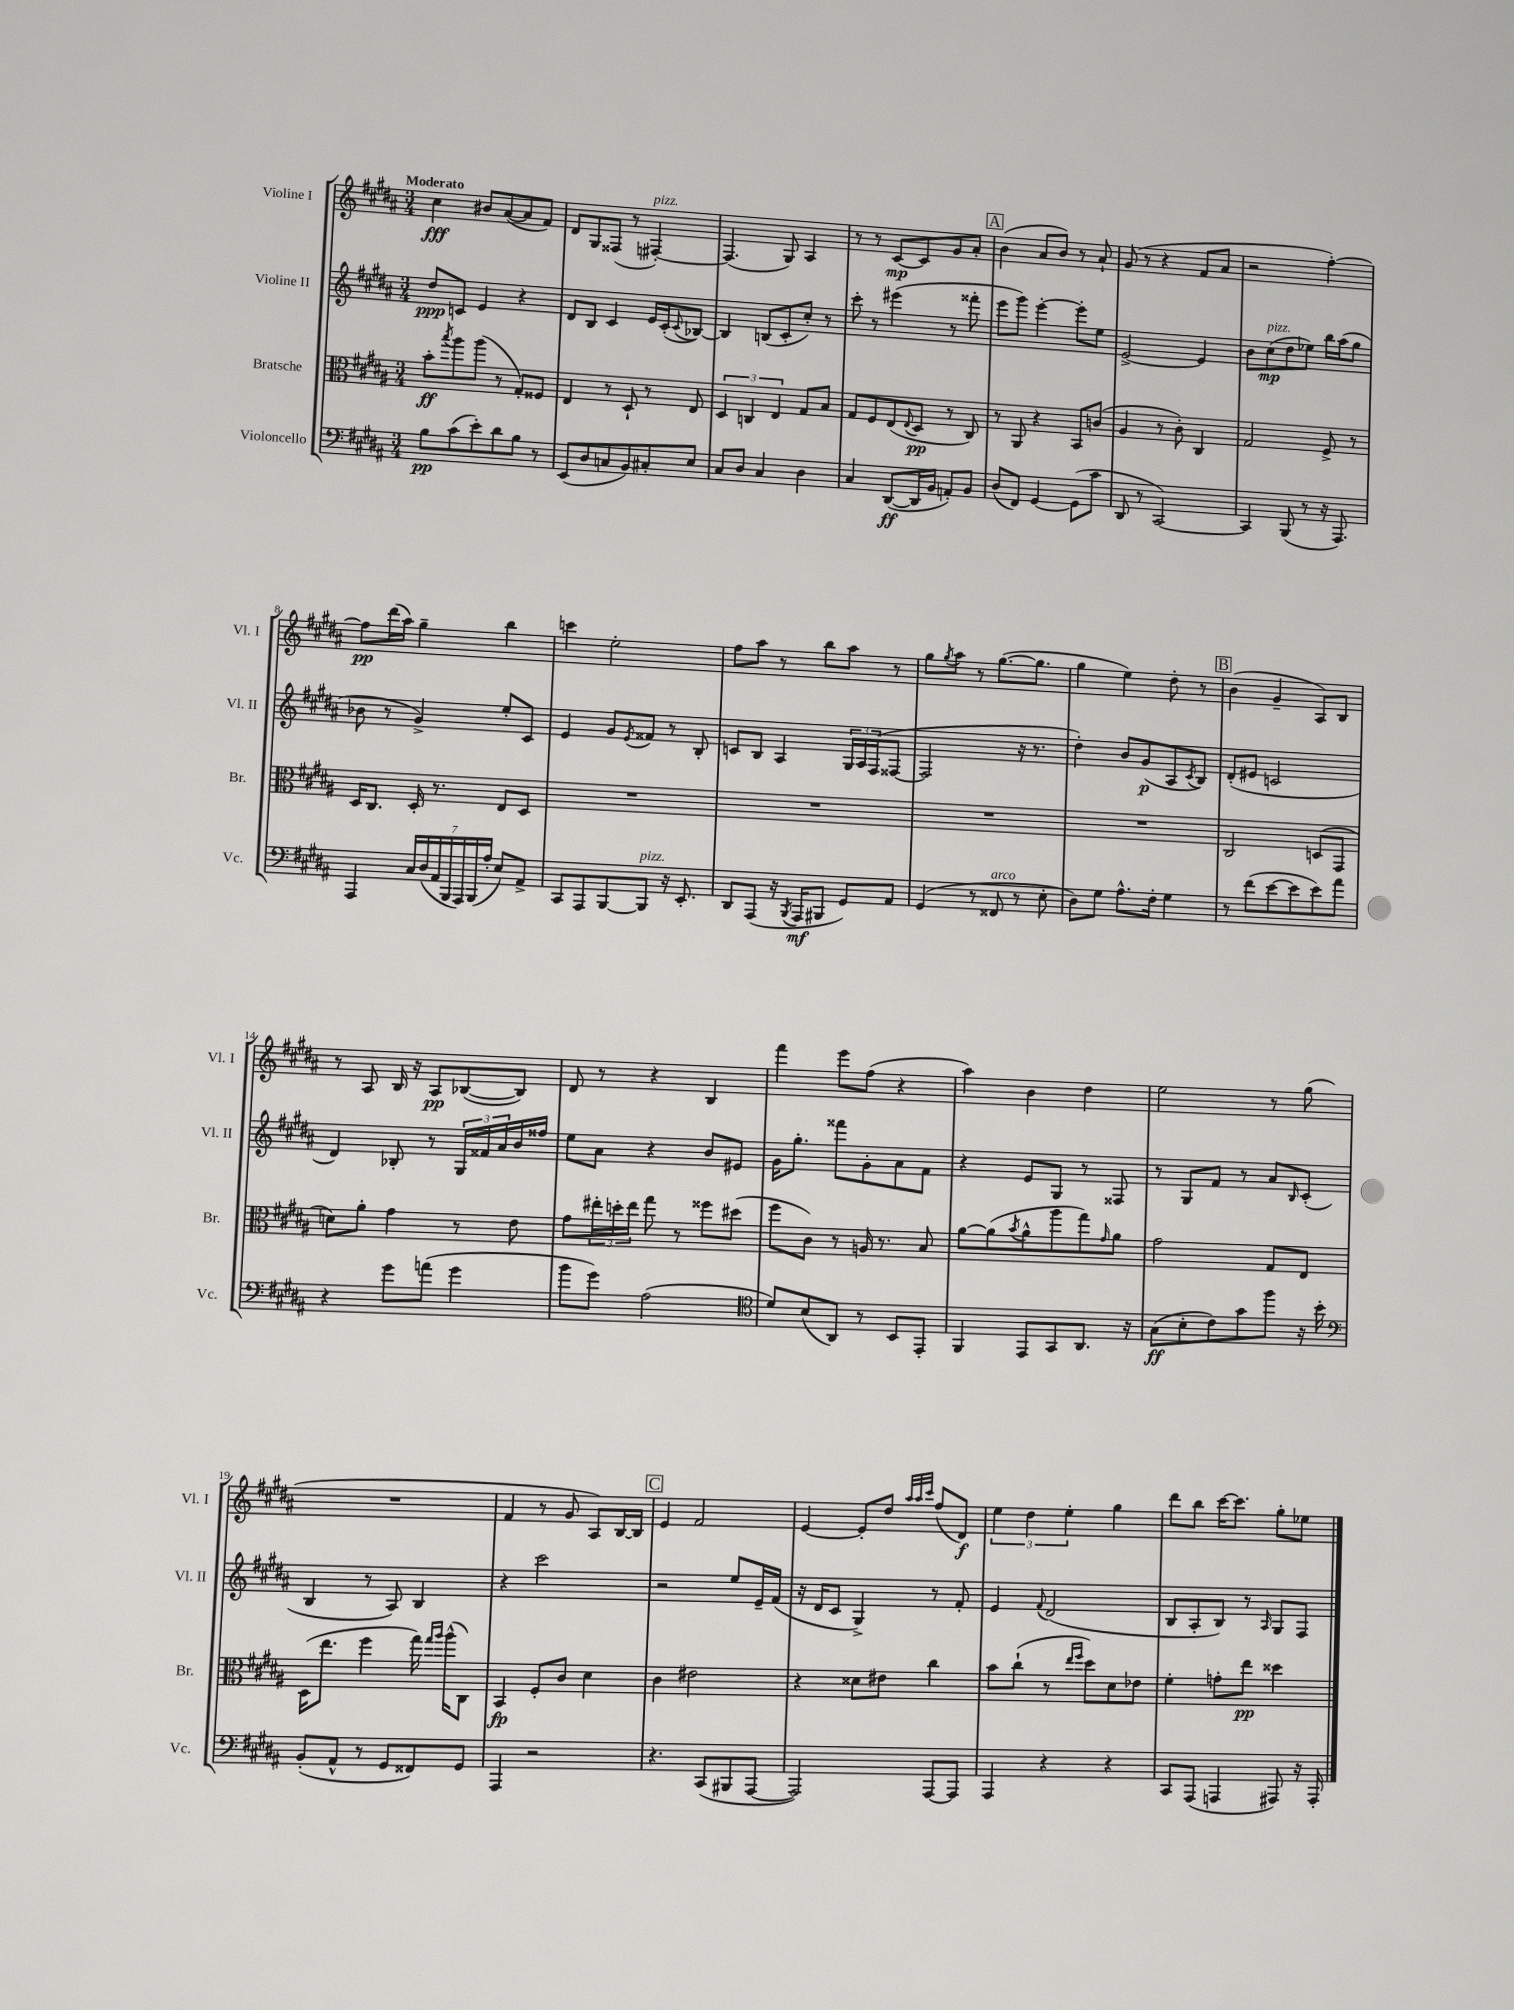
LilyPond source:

<<
\new StaffGroup <<
\new Staff = "s0" \with { instrumentName = "Violine I" shortInstrumentName = "Vl. I" } {
    \clef treble \key b \major \numericTimeSignature \time 3/4 \tempo "Moderato"
    cis''4\fff bis'8 ais'8~( ais'8 fis'8) |
    dis'8 gis8 fisis8( r8 fis4~-.^\markup { \italic "pizz." }) |
    fis4.( gis8) ais4 |
    r8 r8 cis'8~\mp cis'8 gis'8 ais'8-. |
    \mark \markup { \box "A" } b'4( ais'8 b'8) r8 ais'8-! |
    gis'8( r8 r4 fis'8 ais'8 |
    r2 fis''4~-.) |
    fis''8\pp dis'''16( ais''16) gis''4-- b''4 |
    c'''4 e''2-. |
    fis''8 ais''8 r8 b''8 ais''8 r8 |
    gis''8 \acciaccatura { gis''8 } ais''8 r8 gis''8.~( gis''8. |
    gis''4 e''4) dis''8-. r8 |
    \mark \markup { \box "B" } b'4( gis'4-- ais8) b8 |
    r8 ais8 b16 r16 ais8\pp bes8~( bes8) |
    dis'8 r8 r4 b4 |
    fis'''4 e'''8 fis''8( r4 |
    ais''4) b'4 dis''4 |
    e''2 r8 gis''8( |
    R2. |
    fis'4 r8 gis'8 ais8) b16~ b16 |
    \mark \markup { \box "C" } e'4 fis'2 |
    e'4~ e'8-. dis''8 \grace { ais''32 ais''32 cis'''32 } fis''8( dis'8\f) |
    \tuplet 3/2 { e''4 dis''4 e''4-. } gis''4 |
    dis'''8 b''8 cis'''16~ cis'''8. gis''8-. ees''8 \bar "|." |
}
\new Staff = "s1" \with { instrumentName = "Violine II" shortInstrumentName = "Vl. II" } {
    \clef treble \key b \major \numericTimeSignature \time 3/4
    dis''8\ppp c'8 e'4 r4 |
    dis'8 b8 cis'4 e'16 cis'16-.( \appoggiatura { cis'8 } bes8~) |
    bes4 b8( cis'8-. cis''8-.) r8 |
    cis'''8-. r8 eis'''4( r8 fisis'''8-. |
    \mark \markup { \box "A" } e'''8 gis'''8) e'''4~-. e'''8-. e''8 |
    e'2~-> e'4 |
    b'8 cis''8\mp^\markup { \italic "pizz." }( dis''8 ees''8) b''16 ais''16( gis''8 |
    bes'8 r8 gis'4->) e''8-. cis'8 |
    e'4 gis'8 \acciaccatura { e'8 } fisis'8 r8 b8-. |
    c'8 b8 ais4 \tuplet 3/2 { gis16 ais16 fis16( } fisis8~ |
    fisis2 r16 r8. |
    dis''4-.) b'8 gis'8\p( ais8 \acciaccatura { cis'8 } b8) |
    \mark \markup { \box "B" } dis'8-.( eis'8 c'2 |
    dis'4) bes8-. r8 \tuplet 3/2 { gis16 fisis'16 ais'16 } b'16 fisis''16 |
    e''8 ais'8 r4 b'8 eis'8 |
    gis'16 gis''8.-. fisis'''8 gis'8-. ais'8 fis'8 |
    r4 e'8 gis8 r8 fisis8 |
    r8 gis8 fis'8 r8 ais'8 \grace { b16 } cis'8-.( |
    b4 r8 ais8) b4 |
    r4 cis'''2 |
    \mark \markup { \box "C" } r2 e''8 e'16-- fis'16( |
    r16 dis'16 cis'8 gis4->) r8 fis'8-. |
    e'4 \appoggiatura { fis'8 } dis'2( |
    b8 ais8-. b8) r8 \grace { ais16 } gis8 fis8 \bar "|." |
}
\new Staff = "s2" \with { instrumentName = "Bratsche" shortInstrumentName = "Br." } {
    \clef alto \key b \major \numericTimeSignature \time 3/4
    b'8-.\ff \acciaccatura { b''8 } ais''8 ais''8( r8 gis8-.) fisis8 |
    e4 r8 dis8-! r8 e8 |
    \tuplet 3/2 { dis4 c4 e4 } gis8 b8 |
    gis8 fis8 e8( \appoggiatura { e8 } dis8\pp r8 cis8) |
    \mark \markup { \box "A" } r8 ais,8 r4 b,8 c'8( |
    ais4 r8 cis'8-.) cis4 |
    gis2 fis8-> r8 |
    dis16 cis8. dis16-. r8. e8 dis8 |
    R2. |
    R2. |
    R2. |
    R2. |
    \mark \markup { \box "B" } cis2 d8( gis,8 |
    d'8) ais'8-. gis'4 r8 e'8 |
    gis'8 \tuplet 3/2 { eis''16-. d''16-. eis''16 } gis''8 r8 fisis''8 dis''8( |
    fis''8 cis'8) r8 a16 r8. b8 |
    ais'8~ ais'8( \acciaccatura { b'8 } ais'8-^ ais''8 gis''8) \grace { gis'16 } ais'8 |
    gis'2 gis8 e8 |
    dis16( e''8. fis''4 gis''16) \grace { gis''16 ais''16 } ais''16-^( cis8) |
    b,4\fp fis8-. cis'8 dis'4 |
    \mark \markup { \box "C" } cis'4 eis'2 |
    r4 disis'8 eis'8 cis''4 |
    b'8 cis''8-!( r8 \grace { e''16 fis''16 } dis''8) dis'8 ees'8 |
    fis'4-. g'8-. e''8\pp disis''4 \bar "|." |
}
\new Staff = "s3" \with { instrumentName = "Violoncello" shortInstrumentName = "Vc." } {
    \clef bass \key b \major \numericTimeSignature \time 3/4
    b8\pp cis'8( e'8-.) dis'8 b8 r8 |
    e,8( dis8 c8 b,8) cis8-. e8 |
    cis8 dis8 cis4 dis4 |
    cis4 dis,8~\ff( dis,16 b,16 a,8-.) b,8 |
    \mark \markup { \box "A" } dis8( fis,8) gis,4~ gis,8( cis'8 |
    dis,8 r8 cis,2~) |
    cis,4 b,,8( r8 r16 ais,,8.) |
    ais,,4 \tuplet 7/4 { cis16 dis16( ais,16 b,,16 ais,,16) b,,16( ais16-. } e8) ais,8-> |
    cis,8 ais,,8 b,,8~ b,,8^\markup { \italic "pizz." } r16 e,8.-. |
    dis,8 ais,,8( r16 \acciaccatura { b,,8 } ais,,16\mf bis,,8 gis,8) ais,8 |
    gis,4( r8 fisis,8^\markup { \italic "arco" } r8 e8-. |
    dis8) gis8 ais8.-^ fis16-. gis4 |
    \mark \markup { \box "B" } r8 fis'8( e'8~ e'8 e'8) ais'8 |
    r4 gis'8 a'8( gis'4 |
    b'8 gis'8) ais2( |
    \clef tenor dis'8) b8( ais,8) r8 b,8 e,8-. |
    fis,4 e,8 gis,8 ais,8. r16 |
    gis8\ff( b8-. cis'8) gis'8 fis''8 r16 b'16-. |
    \clef bass b,8-.( ais,8-^ r8 gis,8 fisis,8) gis,8 |
    ais,,4 r2 |
    \mark \markup { \box "C" } r4. cis,8( bis,,8 ais,,8~ |
    ais,,2) ais,,8~ ais,,8 |
    ais,,4 r4 r4 |
    cis,8 ais,,8( a,,4 ais,,8) r16 ais,,16-. \bar "|." |
}
>>
>>
